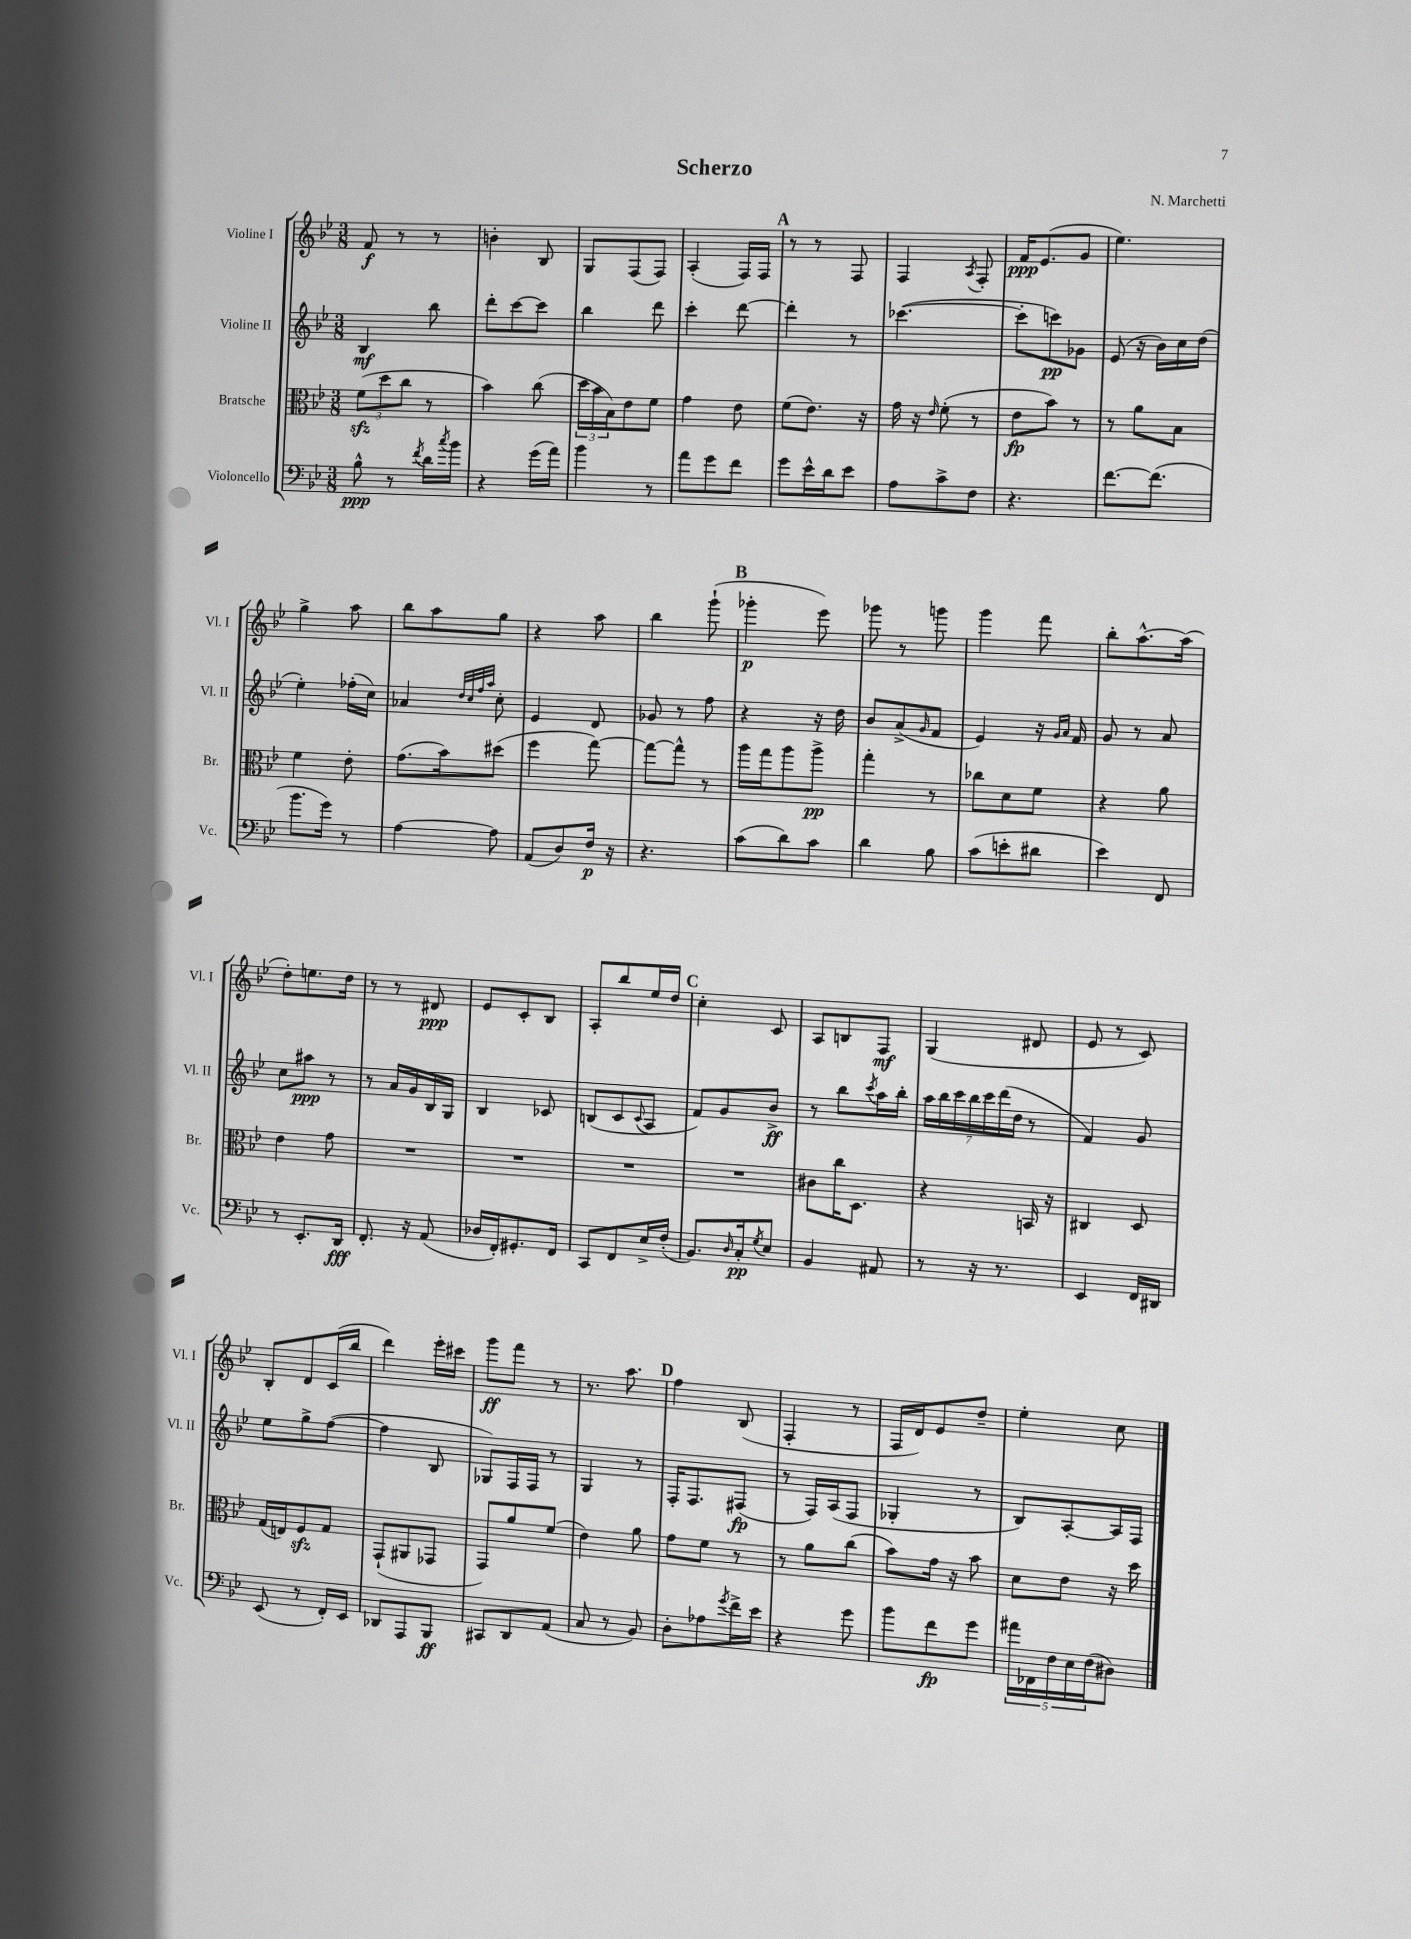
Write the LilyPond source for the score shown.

\header { title = "Scherzo" composer = "N. Marchetti" }
<<
\new StaffGroup <<
\new Staff = "s0" \with { instrumentName = "Violine I" shortInstrumentName = "Vl. I" } {
    \clef treble \key bes \major \numericTimeSignature \time 3/8
    f'8\f r8 r8 |
    b'4-. bes8 |
    g8 f8( f8) |
    a4-.( f16) f16 |
    \mark \markup { \bold "A" } r8 r8 f8 |
    f4 \acciaccatura { a8 } f8-. |
    f'16\ppp ees'8.( g'8 |
    ees''4.) |
    g''4-> a''8 |
    bes''8 a''8 g''8 |
    r4 a''8 |
    bes''4 g'''8-!( |
    \mark \markup { \bold "B" } ges'''4-.\p ees'''8) |
    ges'''8 r8 g'''8 |
    g'''4 f'''8 |
    bes''8-. a''8.~-^ a''16( |
    d''8-.) e''8. d''16 |
    r8 r8 dis'8\ppp |
    ees'8 c'8-. bes8 |
    a8-. bes''8 ees''16 d''16 |
    \mark \markup { \bold "C" } c''4-. c'8 |
    a8 b8 f8\mf |
    g4( dis'8 |
    ees'8 r8 c'8) |
    bes8-. d'8 c'16( bes''16 |
    d'''4) ees'''16-. cis'''16 |
    g'''8\ff f'''8 r8 |
    r8. a''8. |
    \mark \markup { \bold "D" } f''4 bes8( |
    f4-. r8 |
    f16 d'16) ees'8 d''8-- |
    ees''4-. c''8 \bar "|." |
}
\new Staff = "s1" \with { instrumentName = "Violine II" shortInstrumentName = "Vl. II" } {
    \clef treble \key bes \major \numericTimeSignature \time 3/8
    bes4\mf bes''8 |
    d'''8-. c'''8~ c'''8 |
    bes''4 d'''8 |
    c'''4-. d'''8~ |
    \mark \markup { \bold "A" } d'''4-. r8 |
    ces'''4.~( |
    ces'''8-. c'''8\pp) ges'8 |
    ees'8( r16 bes'16) c''16 d''16( |
    ees''4-.) fes''16-.( c''16) |
    aes'4 \grace { d''32 c''32 f''32 a''32 } c''8-. |
    ees'4 d'8 |
    ges'8 r8 f''8 |
    \mark \markup { \bold "B" } r4 r16 d''16 |
    bes'8 a'8->( \grace { g'16 } f'8 |
    ees'4) r16 \grace { g'16 a'16 } f'16 |
    g'8 r8 a'8 |
    c''8 ais''8\ppp r8 |
    r8 a'16 g'16 bes16 g16 |
    bes4 ces'8 |
    b8( c'8 \appoggiatura { c'8 } a8 |
    \mark \markup { \bold "C" } f'8) g'8 bes'8->\ff |
    r8 bes''8 \acciaccatura { c'''8 } a''16 bes''16-. |
    \tuplet 7/4 { a''16 bes''16 c'''16 bes''16 c'''16 d'''16( d''16 } r8 |
    f'4) g'8 |
    ees''8 g''8-> f''8~( |
    f''4 bes8 |
    ges8) f16 f16 r8 |
    g4 r8 |
    \mark \markup { \bold "D" } f16-. f8. fis8\fp( |
    r8 f16) a16( f8 |
    ges4-. r8 |
    bes8) a8~-. a16 f16 \bar "|." |
}
\new Staff = "s2" \with { instrumentName = "Bratsche" shortInstrumentName = "Br." } {
    \clef alto \key bes \major \numericTimeSignature \time 3/8
    \tuplet 3/2 { f'8\sfz( d''8 c''8 } r8 |
    bes'4) c''8( |
    \tuplet 3/2 { d''16 bes'16 bes16) } ees'8 f'8 |
    g'4 ees'8 |
    \mark \markup { \bold "A" } f'8( ees'8.) r16 |
    g'16 r16 \grace { ees'16 } f'8-.( r8 |
    ees'8\fp bes'8) r8 |
    r8 a'8 bes8 |
    f'4 ees'8-. |
    g'8.( bes'16) dis''8( |
    f''4 g''8~) |
    g''8~ g''8-^ r8 |
    \mark \markup { \bold "B" } a''16 g''16 a''8 a''8->\pp |
    g''4-. r8 |
    ces''8 d'8 f'8 |
    r4 a'8 |
    ees'4 g'8 |
    R4. |
    R4. |
    R4. |
    \mark \markup { \bold "C" } R4. |
    cis'8 c''16 d8. |
    r4 b,16 r16 |
    cis4 d8 |
    g16( e16) f8\sfz g8 |
    g,8-!( ais,8 ges,8 |
    g,8) a'8 f'8( |
    ees'4) a'8 |
    \mark \markup { \bold "D" } g'8 f'8 r8 |
    r8 a'8 c''8( |
    bes'8) g'16 r16 bes'8 |
    d'8 ees'8 r16 d''16 \bar "|." |
}
\new Staff = "s3" \with { instrumentName = "Violoncello" shortInstrumentName = "Vc." } {
    \clef bass \key bes \major \numericTimeSignature \time 3/8
    bes8-^\ppp r8 \acciaccatura { f'8 } d'16 \acciaccatura { c''8 } bes'16 |
    r4 g'16( a'16) |
    bes'4 r8 |
    a'8 g'8 f'8 |
    \mark \markup { \bold "A" } g'8 ees'16-^ d'16 ees'8 |
    a8 c'8-> f8 |
    r4. |
    f'8.~ f'8.( |
    bes'8. g'16) r8 |
    a4~ a8 |
    a,8( d8) f16\p r16 |
    r4. |
    \mark \markup { \bold "B" } c'8( d'8) c'8 |
    d'4 bes8 |
    c'8( e'8-. dis'8 |
    ees'4) f,8 |
    r8 ees,8.-. d,16\fff |
    f,8.-. r16 a,8( |
    des16 f,16-.) gis,8.-. f,16 |
    c,8 f,8 ees16-> f16-.( |
    \mark \markup { \bold "C" } bes,8.) \grace { d16 } c16-.\pp \acciaccatura { g8 } ees8 |
    bes,4 ais,8 |
    r8 r16 r8. |
    ees,4 f,16 dis,16 |
    ees,8( r8 f,16-.) ees,16 |
    des,8 a,,8 bes,,8\ff |
    cis,8 d,8 a,8( |
    c8 r8 bes,8) |
    \mark \markup { \bold "D" } d8-. aes8 \acciaccatura { g'8 } f'16-> ees'16 |
    r4 g'8 |
    bes'8 f'8\fp g'8 |
    \tuplet 5/4 { ais'16 fes,16 f16 ees16 f16( } dis8) \bar "|." |
}
>>
>>
\layout { \context { \Score \remove "Bar_number_engraver" } }
